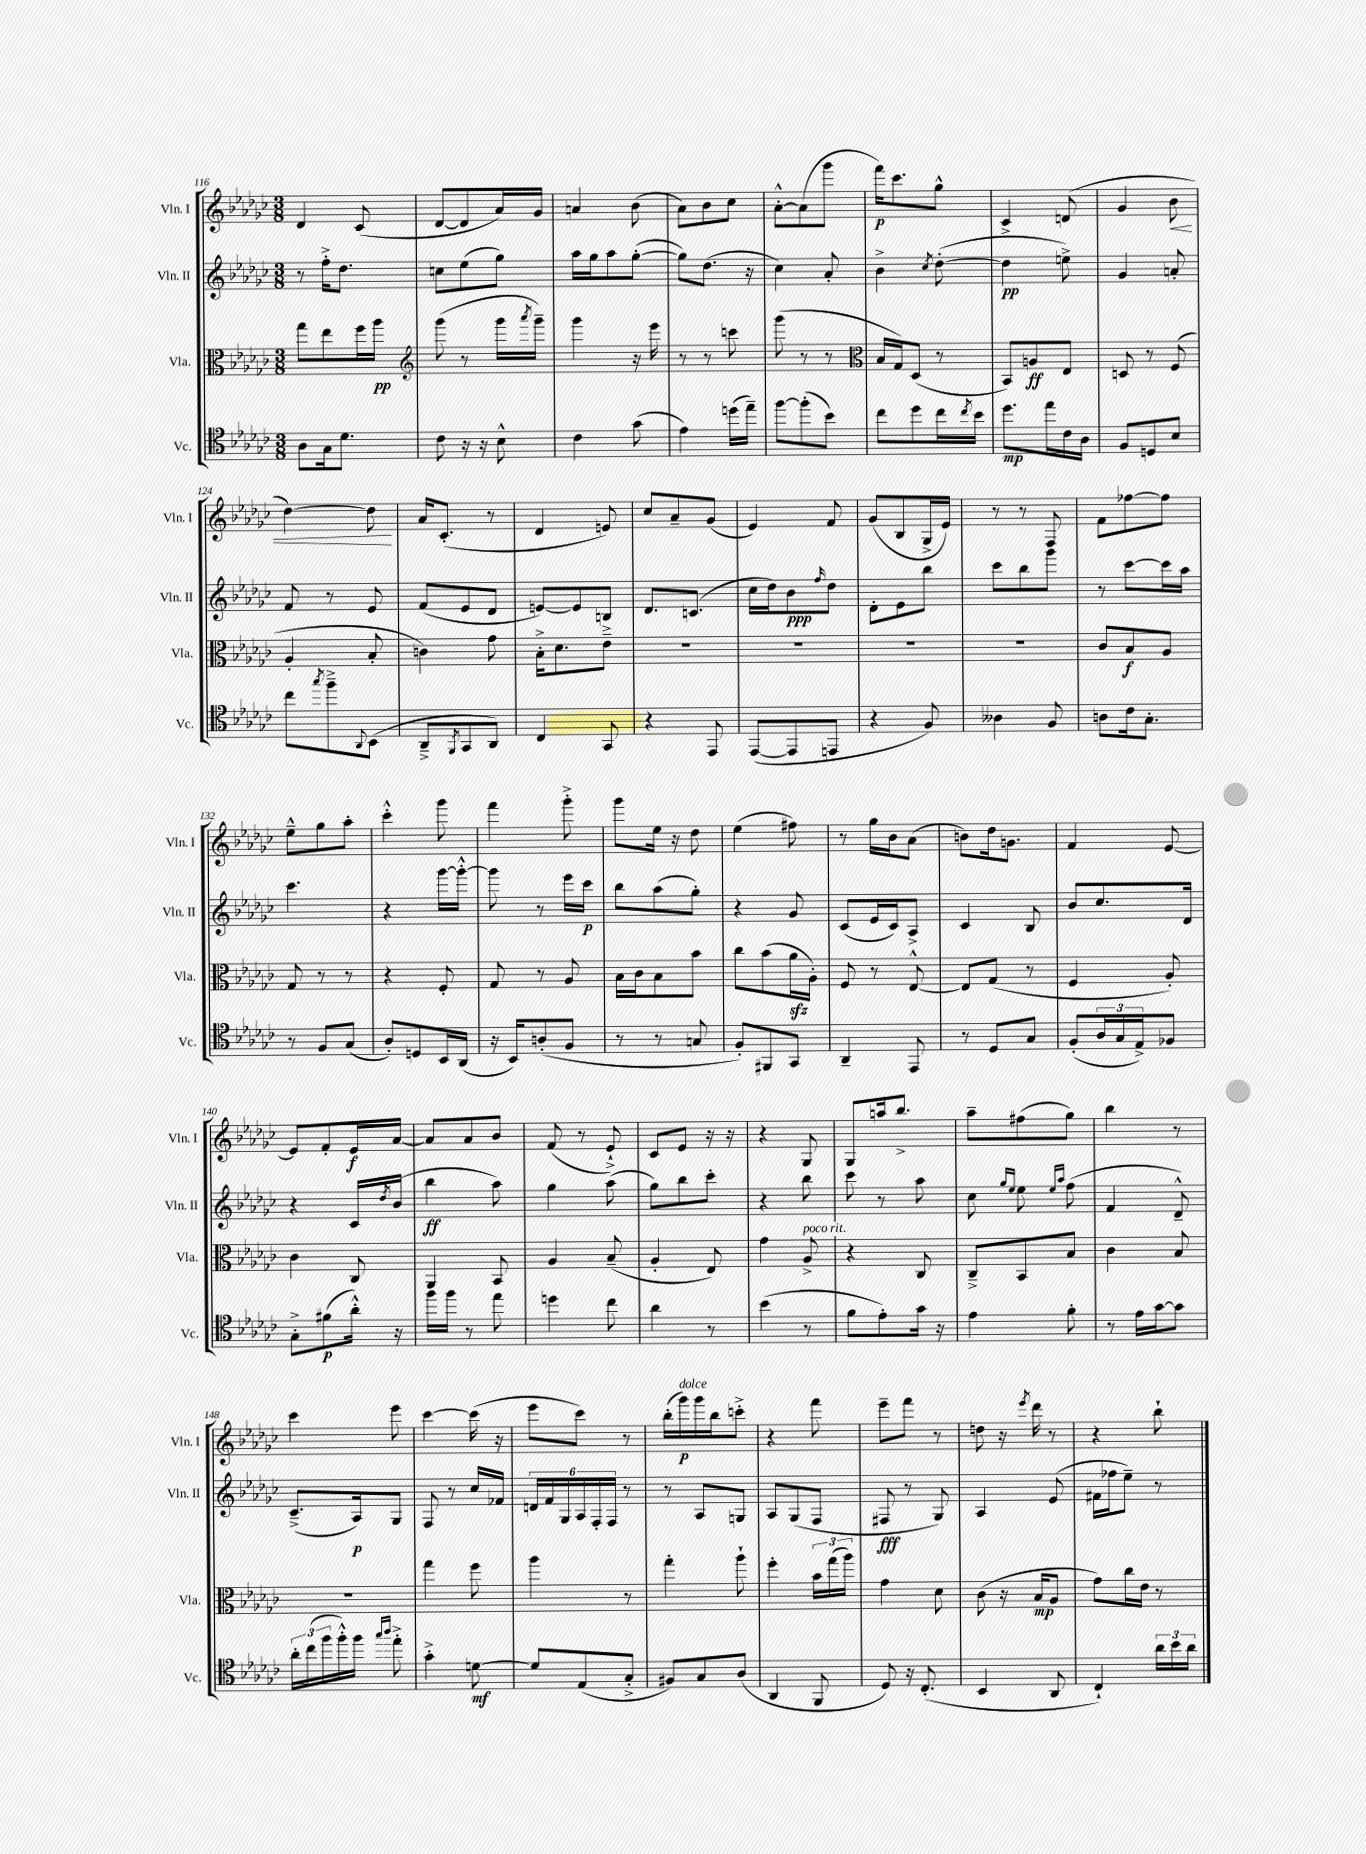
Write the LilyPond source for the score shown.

<<
\new StaffGroup <<
\new Staff = "s0" \with { instrumentName = "Vln. I" shortInstrumentName = "Vln. I" } {
    \clef treble \key ges \major \numericTimeSignature \time 3/8
    des'4 ces'8( |
    des'8~ des'8 aes'16) ges'16 |
    a'4 bes'8( |
    aes'8) bes'8 ces''8 |
    aes'8~-.-^ aes'8( ges'''8 |
    f'''16\p) ces'''8. ges''8-^ |
    ces'4-> d'8( |
    ges'4 bes'8\< |
    des''4~) des''8\! |
    aes'16 ces'8.-.( r8 |
    des'4 e'8) |
    ces''8 aes'8-- ges'8( |
    ees'4) f'8 |
    ges'8( bes8 ges16-> ees'16) |
    r8 r8 f8 |
    f'8 fes''8~ fes''8 |
    ees''8---^ ges''8 aes''8-. |
    ces'''4-.-^ ges'''8 |
    f'''4 ges'''8-.-> |
    ges'''8 ees''16 r16 des''8 |
    ees''4( fis''8) |
    r8 ges''16 bes'16 aes'8( |
    b'8) des''16 g'8. |
    f'4 ees'8~ |
    ees'8 f'8-. ees'16\f aes'16~ |
    aes'8 aes'8 bes'8 |
    f'8( r8 ees'8-!->) |
    ces'8 ees'8 r16 r16 |
    r4 ges8 |
    ges8 a''16 bes''8.-> |
    aes''8-- fis''8( ges''8) |
    bes''4 r8 |
    ces'''4 ees'''8 |
    ces'''4~ ces'''16( r16 |
    ees'''8 ces'''8) r8 |
    bes''16-.( ges'''16\p^\markup { \italic "dolce" }) ges'''16 bes''16 c'''8-.-> |
    r4 f'''8 |
    ees'''8-- f'''8 r8 |
    d''8 r16 \acciaccatura { ees'''8 } des'''16 r8 |
    r4 bes''8-! \bar "|." |
}
\new Staff = "s1" \with { instrumentName = "Vln. II" shortInstrumentName = "Vln. II" } {
    \clef treble \key ges \major \numericTimeSignature \time 3/8
    r8 f''16-.-> des''8. |
    c''8 ees''8( ges''8) |
    aes''16 ges''16 aes''8 ges''8~-.( |
    ges''8) des''8.( r16 |
    ces''4) aes'8-. |
    bes'4-> \acciaccatura { ces''8 } des''8~-.( |
    des''4\pp e''8->) |
    ges'4 a'8-. |
    f'8 r8 ees'8 |
    f'8( ees'8 des'8 |
    e'8~) e'8 b8 |
    des'8. c'8.( |
    ces''16 des''16) bes'8\ppp \grace { f''16 } des''8 |
    des'8-. ees'8 bes''8 |
    ces'''8 bes''8 ges'''8 |
    r8 ces'''8~ ces'''16 aes''16 |
    ces'''4. |
    r4 ges'''16~ ges'''16~-.-^ |
    ges'''8 r8 ees'''16 ces'''16\p |
    bes''8 aes''8( ges''8-.) |
    r4 ges'8 |
    ces'8( ees'16 ces'16) aes8-> |
    ces'4 bes8 |
    bes'8 ces''8. des'16 |
    r4 ces'16 \acciaccatura { des''8 } bes'16( |
    bes''4\ff aes''8) |
    ges''4 aes''8( |
    ges''8) bes''8 ces'''8-. |
    r4 bes''8 |
    ces'''8 r8 aes''8 |
    ces''8 \grace { ges''16 ees''16 } ees''8 \grace { ees''16 aes''16 } f''8( |
    f'4 des'8---^) |
    ces'8.--->( aes16\p) ges8 |
    f8 r8 ces''16 fes'16 |
    \tuplet 6/4 { d'16 f'16 ges16 aes16 f16-. f16 } r8 |
    r8 aes8 g8 |
    aes8 ges8( f8 |
    fis8\fff r8 ges8) |
    aes4 ees'8( |
    fis'16 fes''16 ees''8--) r8 \bar "|." |
}
\new Staff = "s2" \with { instrumentName = "Vla." shortInstrumentName = "Vla." } {
    \clef alto \key ges \major \numericTimeSignature \time 3/8
    ges''8 ees''8 f''16 aes''16\pp |
    \clef treble ges'''8( r8 ges'''16 \acciaccatura { aes'''8 } ges'''16--) |
    ges'''4 r16 ees'''16 |
    r8 r8 c'''8 |
    ges'''8( r8 r8 |
    \clef alto bes16 ges16) des8( r8 |
    bes,8) a8\ff ees8 |
    d8 r8 f8( |
    aes4-. bes8-. |
    c'4) ges'8 |
    bes16-.-> des'8. ees'8---> |
    R4. |
    R4. |
    R4. |
    R4. |
    ces'8 bes8\f aes8 |
    ges8 r8 r8 |
    r4 f8-. |
    ges8 r8 aes8 |
    bes16 ces'16 bes8 bes'8 |
    ces''8 bes'8( aes'16\sfz aes16-.) |
    f8 r8 ees8~-^ |
    ees8 ges8( r8 |
    f4 aes8-.) |
    ces'4 ces8 |
    aes,4 bes,8 |
    aes4 bes8--( |
    aes4-. ees8) |
    ges'4 aes8->^\markup { \italic "poco rit." } |
    r4 ces8 |
    ces8---> bes,8 bes8 |
    ces'4 bes8 |
    R4. |
    ges''4 f''8 |
    aes''4 r8 |
    ges''4-. aes''8-! |
    f''4-. \tuplet 3/2 { bes'16 ges''16( aes''16) } |
    ges'4 des'8 |
    ces'8( r16 bes16\mp aes8 |
    ges'8) ces''16 ees'16 r8 \bar "|." |
}
\new Staff = "s3" \with { instrumentName = "Vc." shortInstrumentName = "Vc." } {
    \clef tenor \key ges \major \numericTimeSignature \time 3/8
    aes8 ges16 des'8. |
    ces'8 r16 r16 bes8-^ |
    ces'4 ges'8( |
    ees'4) d''16( ees''16--) |
    f''8~ f''8-.( bes'8) |
    ces''8 des''8 ces''16 \acciaccatura { ces''8 } bes'16 |
    des''8.\mp ees''16 ces'16 aes16 |
    f8 d8 bes8 |
    ces''8 \acciaccatura { ges''8 } f''8---> \appoggiatura { aes,8 } bes,8( |
    aes,8---> \acciaccatura { f,8 } ges,8 aes,8) |
    ces4 ges,8 |
    r4 ees,8 |
    ees,8~( ees,8 e,8 |
    r4 f8) |
    aeses4 f8 |
    a8 ces'16 ges8.-. |
    r8 f8 ges8( |
    aes8-.) d8 bes,16 aes,16( |
    r16 bes,16) a8-.( f8 |
    r8 r8 g8 |
    f8-.) fis,8 ges,8 |
    aes,4-- ees,8 |
    r8 des8 ges8 |
    f8-.( \tuplet 3/2 { aes16 ges16 ees16->) } fes8 |
    ges8-.-> fis'8\p( aes'16-.-^) r16 |
    f''16 f''16 r8 ees''8 |
    d''4 ces''8 |
    aes'4 r8 |
    bes'4( r8 |
    f'8 ees'8-.) ges'16 r16 |
    ees'4 f'8-. |
    r8 ees'16 ges'16~ ges'8 |
    \tuplet 3/2 { aes'16-. ces''16( f''16 } f''16-.-^) f''16 \grace { ges''16 aes''16 } ees''8-.-> |
    ges'4-.-> d'8~\mf |
    d'8 ees8( ges8-.-> |
    fis8) ges8 aes8( |
    aes,4 f,8 |
    des8) r16 ces8.-.( |
    bes,4 aes,8 |
    ces4-!) \tuplet 3/2 { aes'16 bes'16 aes'16 } \bar "|." |
}
>>
>>
\layout { \context { \Score currentBarNumber = #116 } }
